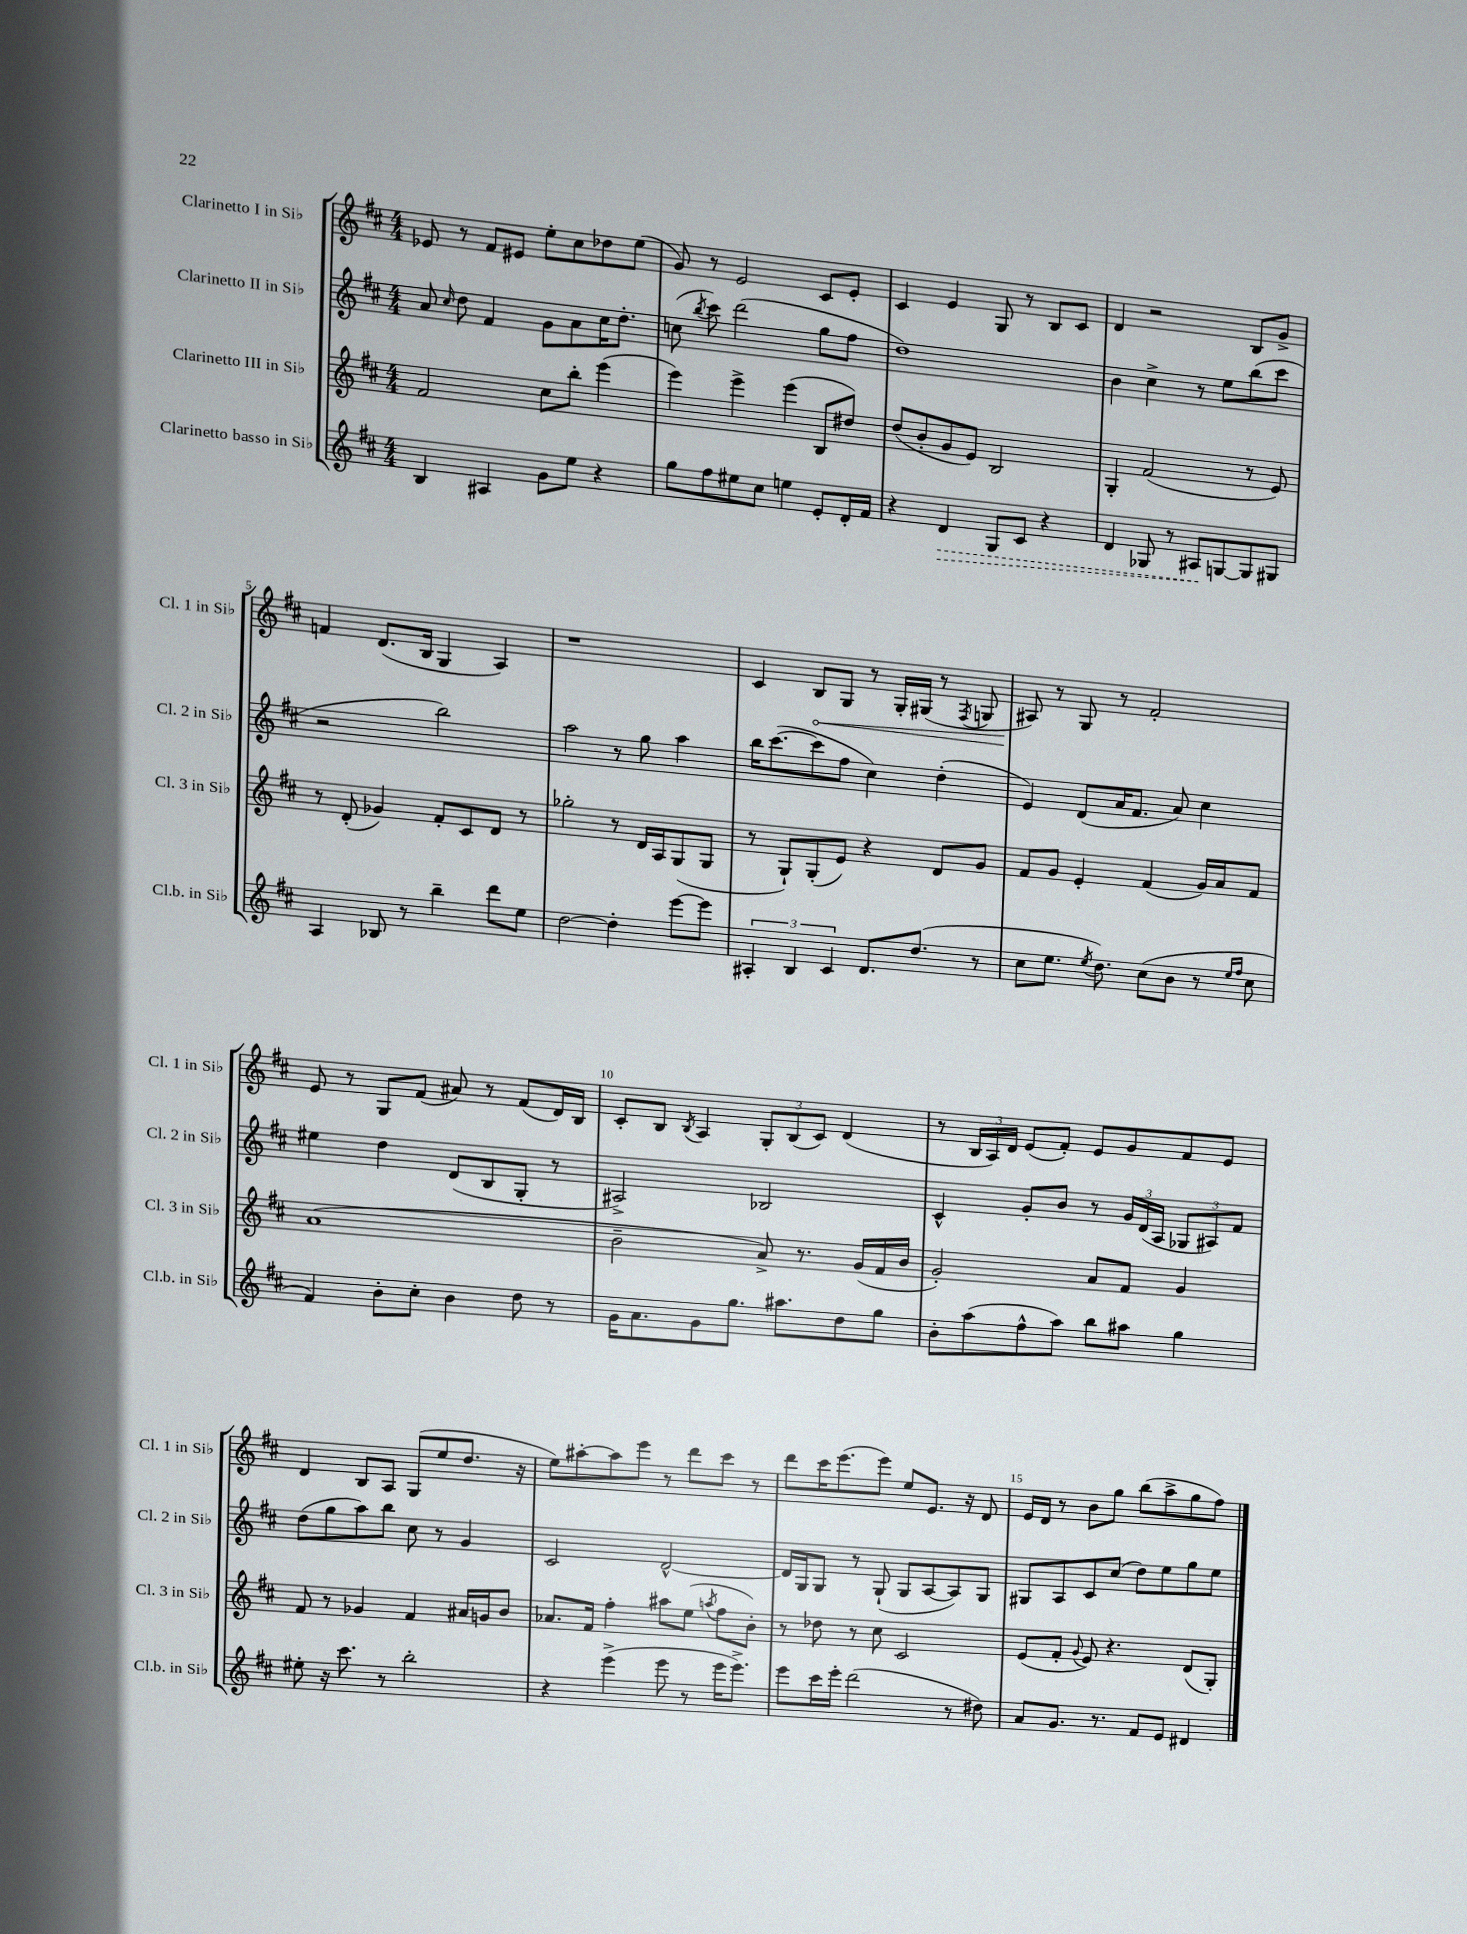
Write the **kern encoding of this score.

**kern	**kern	**kern	**kern
*staff4	*staff3	*staff2	*staff1
*clefG2	*clefG2	*clefG2	*clefG2
*k[f#c#]	*k[f#c#]	*k[f#c#]	*k[f#c#]
*M4/4	*M4/4	*M4/4	*M4/4
4B	2f#	8a	8e-
.	.	16qqcc#	.
.	.	8dd	8r
4A#	.	4f#	8f#
.	.	.	8e#
8g	8cc#	8g	8ee'
8ee	8bb'	8a	8cc#
4r	(4eee	16cc#	8dd-
.	.	8.dd'	.
.	.	.	(8ee
=	=	=	=
8gg	4eee)	(8cc	8g)
.	.	8qbb	.
8ff#	.	8ccc#)	8r
8ee#	4eee^	(2ddd	2e
8cc#	.	.	.
4ee	(4eee	.	.
8e'	8B	8gg	8c#
16d'	8dd#)	8ff#	8e'
16f#	.	.	.
=	=	=	=
4r	(8dd	1dd)	4c#
.	8b'	.	.
4d	8g	.	4e
.	8e)	.	.
8G	2B	.	8G
8c#	.	.	8r
4r	.	.	8B
.	.	.	8c#
=	=	=	=
4d	4G'	4b	4d
8G-	(2f#	4cc#^	2r
8r	.	.	.
8A#	.	8r	.
[8G	.	8ee	.
8G]	8r	(8bb	8B
8G#	8e)	8ccc#	8g^
=	=	=	=
4A	8r	2r	4f
.	(8d'	.	.
8B-	4g-)	.	(8.d
8r	.	.	.
.	.	.	16B
4bb~	8f#'	2bb)	4G
.	8c#	.	.
8ddd	8d	.	4A)
8ee	8r	.	.
=	=	=	=
[2dd	2gg-'	2aa	1r
4dd']	8r	8r	.
.	16d	8gg	.
.	16A	.	.
[8eee	(8G	4aa	.
8eee]	8G	.	.
=	=	=	=
6A#'	8r	16bb	4c#
.	.	([8.ccc#	.
.	8G`)	.	.
6B	.	.	.
.	(8G'	8ccc#]	8B
6c#	.	.	.
.	8e)	8ff#	8G
8.d	4r	4cc#)	8r
.	.	.	16G'
(8.dd	.	.	(16G#
.	8d	(4dd'	8r
.	.	.	8qF#
8r	8g	.	8G
=	=	=	=
8cc#	8f#	4e)	8A#)
8.ee	8g	.	8r
.	4e'	(8d	8G
8qee	.	.	.
8.dd)	.	.	.
.	.	16a	8r
.	.	8.f#	.
(8cc#	(4f#	.	2f#'
8b	.	8a)	.
8r	16g)	4cc#	.
.	16a	.	.
16qqee	.	.	.
16qqff#	.	.	.
8cc#	8f#	.	.
=	=	=	=
4f#)	(1a	4ee#	8e
.	.	.	8r
8b'	.	4dd	8G
8cc#'	.	.	(8f#
4b	.	(8d	8a#)
.	.	8B	8r
8dd	.	8G'	(8f#
8r	.	8r	16d)
.	.	.	16B
=	=	=	=
16g	2b~	2A#^)	8c#'
8.a	.	.	.
.	.	.	8B
.	.	.	8qB
8g	.	.	4A
8.gg	.	.	.
.	8a^)	2B-	12G'
8.aa#	.	.	.
.	.	.	(12B
.	8.r	.	.
.	.	.	12c#)
8dd	.	.	(4d
.	(16g	.	.
8gg	16f#	.	.
.	16b	.	.
=	=	=	=
8b'	2g')	4c#^^	8r
(8aa	.	.	24B
.	.	.	24A)
.	.	.	24d
8ff#^^	.	8g'	(8e
8aa)	.	8b	8f#')
8bb	8a	8r	8e
8aa#	8f#	24g	8g
.	.	(24d	.
.	.	24A	.
4gg	4g	12G-	8f#
.	.	12A#)	.
.	.	.	8e
.	.	12f#	.
=	=	=	=
8ee#'	8f#	(8dd	4d
16r	8r	8gg	.
8.ccc#	.	.	.
.	4g-	8aa)	8B
8r	.	8bb	8A
2bb'	4f#	8cc#	(8G
.	.	8r	8ee
.	16a#	4g	8.dd
.	16g	.	.
.	8b	.	.
.	.	.	16r
=	=	=	=
4r	8.a-	2c#	8ee)
.	.	.	[8aa#'
.	16f#	.	.
(4eee^	4ff#'	.	8aa#]
.	.	.	8eee
8eee	8aa#	[2d^^	8r
8r	(8ee	.	8ddd
.	8qaa	.	.
16eee	8ff#	.	8ccc#
8.eee^)	.	.	.
.	8b')	.	8r
=	=	=	=
8eee	8r	16d]	8ddd
.	.	16G	.
16ccc#	8dd-	8G	16ccc#
16eee'	.	.	(8.eee
(2ddd	8r	8r	.
.	8cc#	(8G`	8eee)
.	2c#	8G	8ee
.	.	[8A	8.e
8r	.	8A])	.
.	.	.	16r
8dd#)	.	8G	8d
=	=	=	=
8a	(8e	8G#	16e
.	.	.	16d
8.g	8f#'	8A	8r
.	8qqg	.	.
.	8e)	8c#	8b
8.r	.	.	.
.	4.r	(8cc#	8gg
8f#	.	8dd)	(8bb
8e	.	8ee	8aa^
4d#	(8d	8gg	8gg
.	8G')	8ee	8ff#)
==	==	==	==
*-	*-	*-	*-
